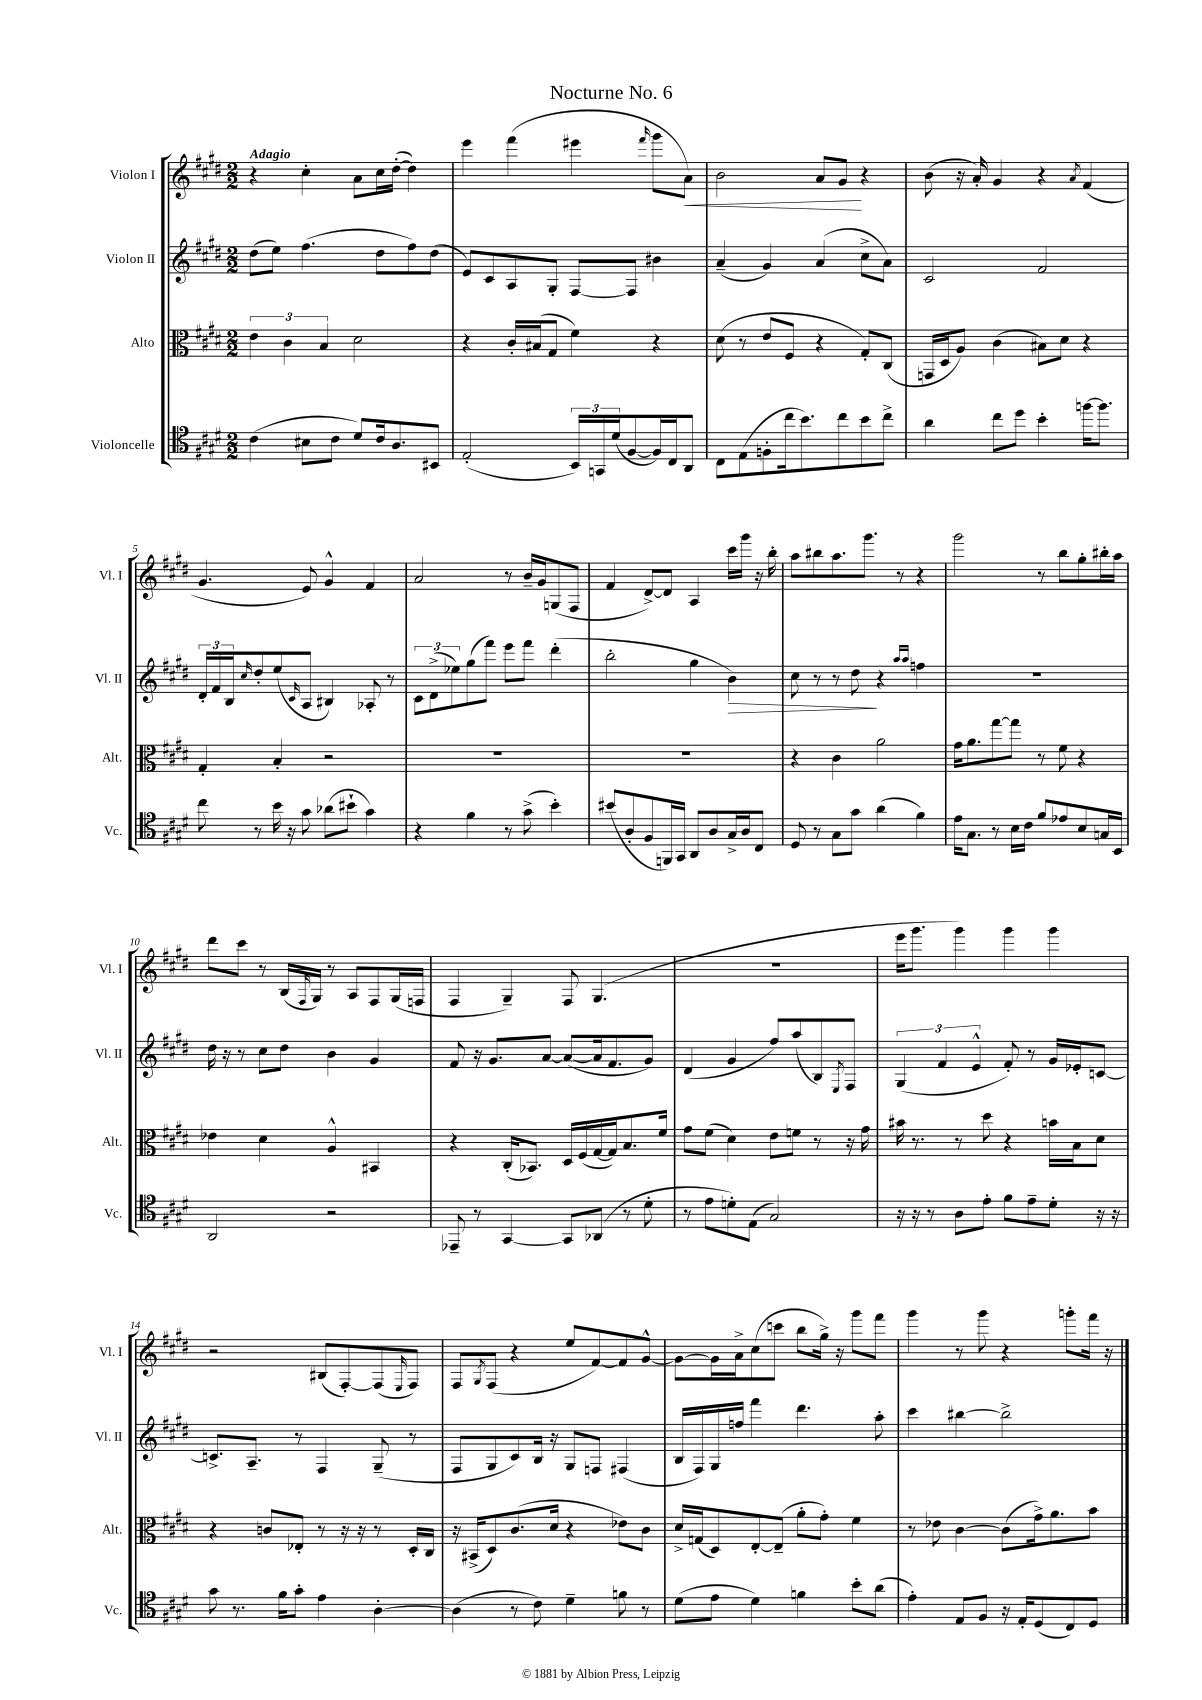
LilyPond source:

\header { title = "Nocturne No. 6" }
<<
\new StaffGroup <<
\new Staff = "s0" \with { instrumentName = "Violon I" shortInstrumentName = "Vl. I" } {
    \clef treble \key e \major \numericTimeSignature \time 2/2 \tempo "Adagio"
    r4 cis''4-. a'8 cis''16 dis''16~-.( dis''4) |
    e'''4 fis'''4( eis'''4 \grace { fis'''16 } gis'''8 a'8\<) |
    b'2 a'8 gis'8\! r4 |
    b'8( r16 a'16-.) gis'4 r4 \acciaccatura { a'8 } fis'4( |
    gis'4. e'8) gis'4-^ fis'4 |
    a'2 r8 b'16-- gis'16 g8( fis8 |
    fis'4 dis'8~->) dis'8 a4 cis'''16 gis'''16 r16 b''16-. |
    a''8 bis''8 a''8. gis'''8. r8 r4 |
    gis'''2 r8 b''8 gis''8-. bis''16-. a''16 |
    dis'''8 cis'''8 r8 b16( \grace { fis16 } gis16) r8 a8 fis8 gis16( f16 |
    fis4 gis4--) fis8 gis4.( |
    R1 |
    e'''16 gis'''8. gis'''4) gis'''4 gis'''4 |
    r2 bis8( fis8~-.) fis8( \grace { e16 } fis8) |
    fis8 \acciaccatura { gis8 } fis8( r4 e''8 fis'8~) fis'8 gis'8~-^ |
    gis'8~ gis'16 a'16-> cis''8( c'''8 b''8 gis''16->) r16 gis'''8 fis'''8 |
    gis'''4 r8 gis'''8 r4 g'''8-. fis'''16 r16 \bar "|." |
}
\new Staff = "s1" \with { instrumentName = "Violon II" shortInstrumentName = "Vl. II" } {
    \clef treble \key e \major \numericTimeSignature \time 2/2
    dis''8( e''8) fis''4.( dis''8 fis''8) dis''8( |
    e'8) cis'8 a8 gis8-. fis8~ fis8 bis'4 |
    a'4--( gis'4) a'4( cis''8-> a'8) |
    cis'2 fis'2 |
    \tuplet 3/2 { dis'16-. fis'16 b16 } \grace { cis''16 } dis''8-. e''8( \grace { cis'16 } a8 bis4) aes8-. r8 |
    \tuplet 3/2 { cis'8 dis'8->( ees''8) } gis''8( fis'''8) e'''8 fis'''8 dis'''4-.( |
    b''2-. gis''4 b'4\>) |
    cis''8 r8 r8 dis''8\! r4 \grace { a''16 a''16 } f''4 |
    R1 |
    dis''16 r16 r8 cis''8 dis''8 b'4 gis'4 |
    fis'8 r16 gis'8. a'8~ a'8~( a'16 fis'8. gis'8) |
    dis'4( gis'4 fis''8) a''8( b8) \acciaccatura { e8 } fis8 |
    \tuplet 3/2 { gis4( fis'4 e'4-^ } fis'8-.) r8 gis'16 ees'16-. c'8~ |
    c'8.-> a8.-- r8 fis4 gis8--( r8 |
    fis8 gis8 cis'8) b16 r16 gis8 f8 fis4( |
    b16 fis16) gis16 f''16 fis'''4 dis'''4. a''8-. |
    cis'''4 bis''4~ bis''2-> \bar "|." |
}
\new Staff = "s2" \with { instrumentName = "Alto" shortInstrumentName = "Alt." } {
    \clef alto \key e \major \numericTimeSignature \time 2/2
    \tuplet 3/2 { e'4 cis'4 b4 } dis'2 |
    r4 cis'16-. bis16( gis8 fis'4) r4 |
    dis'8( r8 e'8 fis8 r4 gis8-.) cis8( |
    g,16 dis16 a8) cis'4( bis8) dis'8 r4 |
    gis4-. b4-. r2 |
    R1 |
    R1 |
    r4 cis'4 a'2 |
    gis'16 a'8. gis''8~ gis''8 r8 fis'8 r4 |
    ees'4 dis'4 a4-^ bis,4 |
    r4 cis16-.( bes,8.) dis16 fis16( gis16~ gis16) b8. fis'16 |
    gis'8 fis'8( dis'4) e'8 f'8 r8 r16 gis'16 |
    bis'16 r8. r8 dis''8 r4 b'16 b16 dis'8 |
    r4 c'8 ees8-. r8 r16 r16 r8 dis16-. cis16 |
    r16 bis,16->( dis8) cis'8.( dis'16 r4 ees'8) cis'8 |
    dis'16-> g16( dis8) e8~-. e8--( a'8-. gis'8-.) fis'4 |
    r8 ees'8 cis'4~ cis'8( gis'16->) a'8. b'8 \bar "|." |
}
\new Staff = "s3" \with { instrumentName = "Violoncelle" shortInstrumentName = "Vc." } {
    \clef tenor \key e \major \numericTimeSignature \time 2/2
    cis'4( bis8 cis'8 dis'8) cis'16 a8. bis,8 |
    e2-.( \tuplet 3/2 { b,16) g,16 dis'16( } fis8~ fis16) cis16 a,8 |
    cis8 e8( f8-. cis''16 b'8.) cis''8 b'8 cis''8-> |
    a'4 cis''8 dis''8 b'4-. f''16~ f''8. |
    cis''8 r8 b'16 r16 gis'8 aes'8( bis'8-! gis'4) |
    r4 fis'4 r8 gis'8->( b'4-.) |
    bis'8( a8-. fis8 f,16) gis,16 a,8 a8 gis16-> a16 cis8 |
    dis8 r8 gis8 gis'8 a'4( fis'4) |
    e'16 gis8. r8 b16 cis'16 fis'8 ees'8 b8 g16 b,16 |
    a,2 r2 |
    ees,8-- r8 gis,4~ gis,8 aes,8( r8 dis'8-. |
    r8 e'8 d'8-.) e8( gis2) |
    r16 r16 r8 a8 e'8-. fis'8 e'8-- dis'8-. r16 r16 |
    gis'8 r8. fis'16 gis'8-. e'4 a4~-. |
    a4( r8 cis'8) dis'4-- f'8 r8 |
    dis'8( e'8 dis'4) f'4 b'8-. a'8( |
    e'4-.) e8 fis8 r16 e16-. dis8( cis8) dis8 \bar "|." |
}
>>
>>
